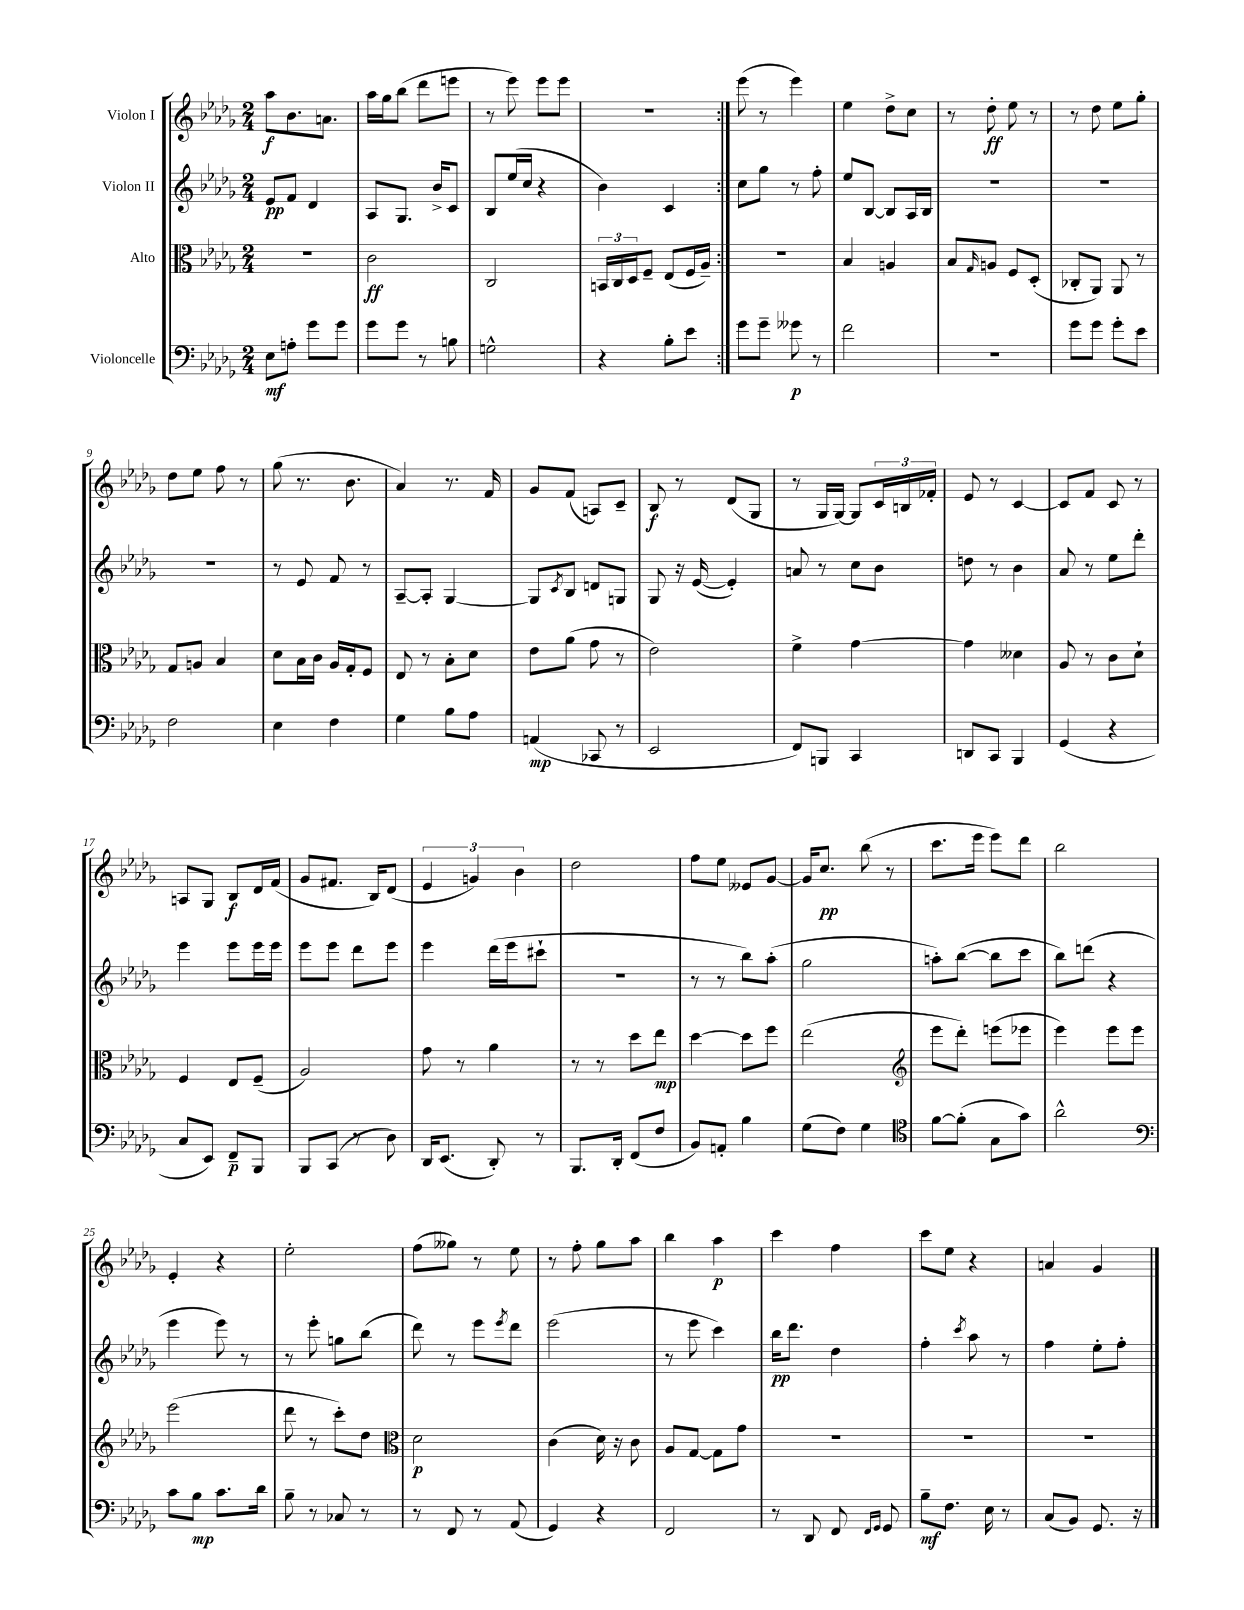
<<
\new StaffGroup <<
\new Staff = "s0" \with { instrumentName = "Violon I" } {
    \clef treble \key des \major \numericTimeSignature \time 2/4
    \repeat volta 2 { aes''8\f bes'8. a'8. |
    aes''16 ges''16 bes''8( des'''8 e'''8 |
    r8 ees'''8) ees'''8 ees'''8 |
    R2 | }
    ees'''8( r8 ees'''4) |
    ees''4 des''8-> c''8 |
    r8 des''8-.\ff ees''8 r8 |
    r8 des''8 ees''8 ges''8-. |
    des''8 ees''8 f''8 r8 |
    ges''8( r8. bes'8. |
    aes'4) r8. f'16 |
    ges'8 f'8( a8) c'8-- |
    bes8\f r8 des'8( ges8 |
    r8 ges16 ges16~) ges8 \tuplet 3/2 { c'16 b16 fes'16-. } |
    ees'8 r8 c'4~ |
    c'8 f'8 c'8 r8 |
    a8 ges8 bes8\f des'16 f'16( |
    ges'8 fis'8. bes16) des'8( |
    \tuplet 3/2 { ees'4 g'4) bes'4 } |
    des''2 |
    f''8 ees''8 eeses'8 ges'8~ |
    ges'16 c''8.\pp bes''8( r8 |
    c'''8. ees'''16 ees'''8) des'''8 |
    bes''2 |
    ees'4-. r4 |
    ees''2-. |
    f''8( geses''8) r8 ees''8 |
    r8 f''8-. ges''8 aes''8 |
    bes''4 aes''4\p |
    c'''4 f''4 |
    c'''8 ees''8 r4 |
    a'4 ges'4 \bar "|." |
}
\new Staff = "s1" \with { instrumentName = "Violon II" } {
    \clef treble \key des \major \numericTimeSignature \time 2/4
    \repeat volta 2 { ees'8\pp f'8 des'4 |
    aes8 ges8. bes'16-> c'8 |
    bes8 ees''16( c''16 r4 |
    bes'4) c'4 | }
    c''8 ges''8 r8 f''8-. |
    ees''8 bes8~ bes8 aes16 bes16 |
    R2 |
    R2 |
    R2 |
    r8 ees'8 f'8 r8 |
    aes8~-- aes8-. ges4~ |
    ges8 \acciaccatura { c'8 } bes8 d'8 g8 |
    ges8 r16 ees'16~( ees'4-.) |
    a'8 r8 c''8 bes'8 |
    d''8 r8 bes'4 |
    aes'8 r8 ees''8 des'''8-. |
    ees'''4 ees'''8 ees'''16 ees'''16 |
    ees'''8 ees'''8 des'''8 ees'''8 |
    ees'''4 des'''16( ees'''16 cis'''8-! |
    r2 |
    r8 r8 bes''8) aes''8-.( |
    ges''2 |
    a''8-.) bes''8~( bes''8 c'''8 |
    bes''8) d'''8( r4 |
    ees'''4 ees'''8) r8 |
    r8 ees'''8-. g''8 bes''8( |
    des'''8) r8 ees'''8 \acciaccatura { ees'''8 } des'''8 |
    ees'''2( |
    r8 ees'''8 c'''4) |
    bes''16\pp des'''8. des''4 |
    f''4-. \acciaccatura { c'''8 } aes''8 r8 |
    f''4 ees''8-. f''8-. \bar "|." |
}
\new Staff = "s2" \with { instrumentName = "Alto" } {
    \clef alto \key des \major \numericTimeSignature \time 2/4
    \repeat volta 2 { R2 |
    c'2\ff |
    c2 |
    \tuplet 3/2 { b,16 c16 des16 } f8-- ees8( f16 aes16--) | }
    r2 |
    bes4 a4 |
    bes8 \grace { ges16 } a8 f8 des8-.( |
    ces8-. aes,8) aes,8 r8 |
    ges8 a8 bes4 |
    des'8 bes16 c'16 aes16 ges16-. f8 |
    ees8 r8 bes8-. des'8 |
    ees'8 aes'8( ges'8 r8 |
    ees'2) |
    f'4-> ges'4~ |
    ges'4 deses'4 |
    aes8 r8 c'8 des'8-! |
    f4 ees8 f8--( |
    aes2) |
    ges'8 r8 aes'4 |
    r8 r8 des''8 ees''8\mp |
    des''4~ des''8 f''8 |
    ees''2( |
    \clef treble ees'''8 des'''8-.) e'''8( ees'''8 |
    ees'''4) ees'''8 ees'''8 |
    ees'''2( |
    des'''8 r8 c'''8-.) des''8 |
    \clef alto des'2\p |
    c'4( des'16) r16 c'8 |
    aes8 ges8~ ges8 ges'8 |
    R2 |
    R2 |
    R2 \bar "|." |
}
\new Staff = "s3" \with { instrumentName = "Violoncelle" } {
    \clef bass \key des \major \numericTimeSignature \time 2/4
    \repeat volta 2 { ees8\mf a8-. ges'8 ges'8 |
    ges'8 ges'8 r8 b8 |
    g2-^ |
    r4 bes8-. ees'8 | }
    ges'8 ges'8-- geses'8\p r8 |
    f'2 |
    r2 |
    ges'8 ges'8 ges'8-. ees'8 |
    f2 |
    ees4 f4 |
    ges4 bes8 aes8 |
    a,4\mp( ces,8 r8 |
    ees,2 |
    f,8) b,,8 c,4 |
    d,8 c,8 bes,,4 |
    ges,4( r4 |
    c8 ees,8) f,8--\p bes,,8 |
    bes,,8 c,8( r8 des8) |
    des,16 ees,8.( des,8-.) r8 |
    bes,,8. des,16-. f,8( f8 |
    bes,8) a,8-. bes4 |
    ges8( f8) ges4 |
    \clef tenor f'8~ f'8-.( ges8 ges'8) |
    aes'2-^ |
    \clef bass c'8 bes8\mp c'8. des'16 |
    bes8-- r8 ces8 r8 |
    r8 f,8 r8 aes,8( |
    ges,4) r4 |
    f,2 |
    r8 des,8 f,8 \grace { f,16 ges,16 } ges,8 |
    bes8--\mf f8. ees16 r8 |
    c8( bes,8) ges,8. r16 \bar "|." |
}
>>
>>
